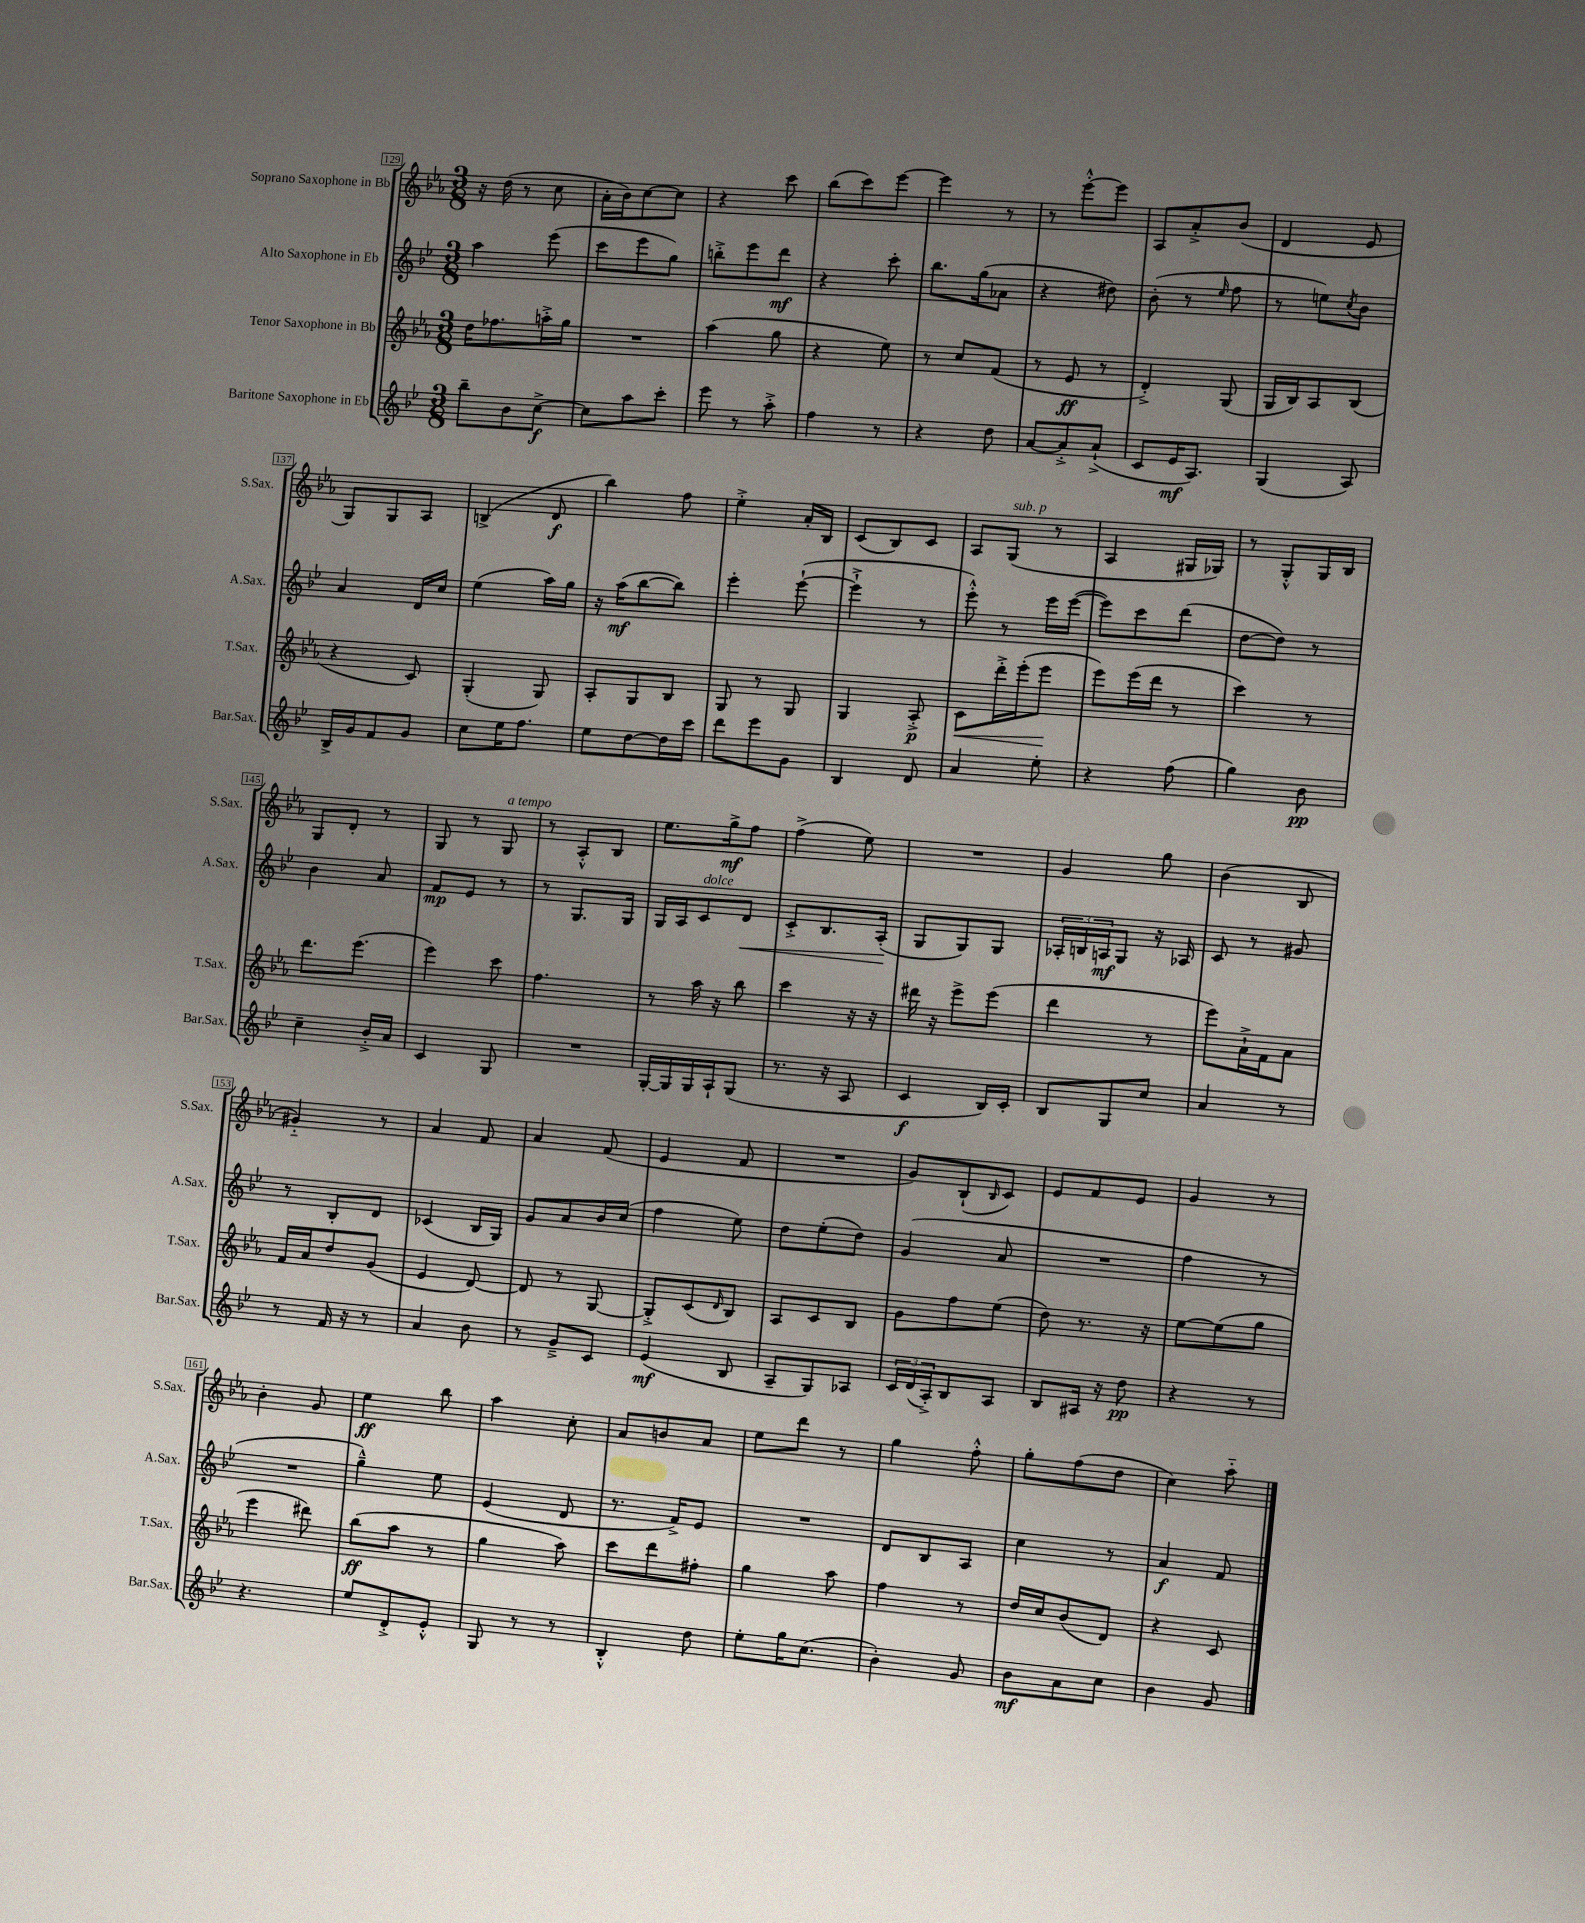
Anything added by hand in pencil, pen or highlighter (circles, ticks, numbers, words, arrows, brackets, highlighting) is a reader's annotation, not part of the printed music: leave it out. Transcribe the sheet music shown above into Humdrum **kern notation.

**kern	**dynam	**kern	**dynam	**kern	**dynam	**kern	**dynam
*part4	*part4	*part3	*part3	*part2	*part2	*part1	*part1
*staff4	*staff4	*staff3	*staff3	*staff2	*staff2	*staff1	*staff1
*I"Baritone Saxophone in Eb	*	*I"Tenor Saxophone in Bb	*	*I"Alto Saxophone in Eb	*	*I"Soprano Saxophone in Bb	*
*I'Bar.Sax.	*	*I'T.Sax.	*	*I'A.Sax.	*	*I'S.Sax.	*
*clefG2	*	*clefG2	*	*clefG2	*	*clefG2	*
*k[b-e-]	*	*k[b-e-a-]	*	*k[b-e-]	*	*k[b-e-a-]	*
*M3/8	*	*M3/8	*	*M3/8	*	*M3/8	*
=129	=129	=129	=129	=129	=129	=129	=129
8bb-~\L	.	16dd\KL	.	4aa\	.	16r	.
.	.	8.ff-X\	.	.	.	(16dd\	.
8b-\	.	.	.	.	.	8r	.
[8cc^\J	f	16aan'^\L	.	(8eee-\	.	8cc\	.
.	.	16gg\JJ	.	.	.	.	.
=130	=130	=130	=130	=130	=130	=130	=130
8cc\L]	.	4.r	.	8ccc\L	.	16a-'\LL	.
.	.	.	.	.	.	16b-\J)	.
8aa\	.	.	.	8eee-\	.	[8cc\	.
8ccc'\J	.	.	.	8gg\J)	.	8cc\J]	.
=131	=131	=131	=131	=131	=131	=131	=131
8eee-\	.	(4aa-\	.	8bbn'^\L	.	4r	.
8r	.	.	.	8eee-\	.	.	.
8aa'^\	.	8gg\	.	8ddd\J	mf	8ccc\	.
=132	=132	=132	=132	=132	=132	=132	=132
4ff\	.	4r	.	4r	.	(8bb-\L	.
.	.	.	.	.	.	8ccc\)	.
8r	.	8ee-\)	.	8ccc'\	.	[8eee-\J	.
=133	=133	=133	=133	=133	=133	=133	=133
4r	.	8r	.	8.bb-\L	.	4eee-\]	.
.	.	8cc/L	.	.	.	.	.
.	.	.	.	(16gg\k	.	.	.
8dd\	.	(8f/J	.	8a-X\J	.	8r	.
=134	=134	=134	=134	=134	=134	=134	=134
[8a/L	.	8r	.	4r	.	8r	.
8a'^/]	.	8e-/	ff	.	.	[8eee-'^^\L	.
(8a`^/J	.	8r	.	8dd#X\)	.	8eee-\J]	.
=135	=135	=135	=135	=135	=135	=135	=135
8c/L	.	4d'^/)	.	(8b-'\	.	8A-/L	.
16e-/K	mf	.	.	8r	.	8a-'^/	.
8.A/J)	.	.	.	.	.	.	.
.	.	.	.	16qqee-/	.	.	.
.	.	(8G/	.	8ff\	.	(8b-/J	.
=136	=136	=136	=136	=136	=136	=136	=136
(4G/	.	16G/LL	.	8r	.	4d/	.
.	.	16B-/J)	.	.	.	.	.
.	.	8A-/	.	8een\L)	.	.	.
.	.	.	.	8qcc/	.	.	.
8A/)	.	(8B-/J	.	8b-\J	.	8e-/	.
!!LO:LB:g=z
=137	=137	=137	=137	=137	=137	=137	=137
16B-^/LL	.	4r	.	4a/	.	8G/L)	.
16g/J	.	.	.	.	.	.	.
8f/	.	.	.	.	.	8G/	.
8g/J	.	8c/)	.	16d/LL	.	8A-/J	.
.	.	.	.	16cc/JJ	.	.	.
=138	=138	=138	=138	=138	=138	=138	=138
8cc\L	.	(4G'/	.	(4ee-\	.	(4Bn^/	.
16ee-\K	.	.	.	.	.	.	.
8.ff\J	.	.	.	.	.	.	.
.	.	8G/)	.	16aa\LL)	.	8d/	f
.	.	.	.	16gg\JJ	.	.	.
=139	=139	=139	=139	=139	=139	=139	=139
8ee-\L	.	8A-'/L	.	16r	.	4bb-\)	.
.	.	.	.	(16aa\KL	mf	.	.
[8dd\	.	8G/	.	[8bb-\	.	.	.
16dd\L]	.	8B-/J	.	8bb-\J])	.	8ff\	.
16ccc\JJ	.	.	.	.	.	.	.
=140	=140	=140	=140	=140	=140	=140	=140
8ddd\L	.	8G/	.	4eee-'\	.	4ee-'^\	.
8eee-\	.	8r	.	.	.	.	.
8g\J	.	8G/	.	([8eee-`\	.	16a-'/LL	.
.	.	.	.	.	.	16B-/JJ	.
=141	=141	=141	=141	=141	=141	=141	=141
4B-/	.	4G/	.	4eee-`^\]	.	(8c/L	.
.	.	.	.	.	.	8B-/)	.
8d/	.	8A-'^/	p	8r	.	8c/J	.
=142	=142	=142	=142	=142	=142	=142	=142
!	!	!	!LO:HP:b	!	!	!	!
4a/	.	8c\L	<	8eee-'^^\)	.	8A-/L	.
!	!	!	!	!	!	!LO:TX:a:i:t=sub. p	!
.	.	16ddd'^\L	.	8r	.	(8G/J	.
.	.	(16eee-'\J	.	.	.	.	.
8ee-'\	.	8eee-\J	.	16eee-\LL	.	8r	.
.	.	.	.	([16eee-\JJ	.	.	.
.	.	.	[	.	.	.	.
=143	=143	=143	=143	=143	=143	=143	=143
4r	.	8eee-\L)	.	8eee-\L])	.	4A-/	.
.	.	(16eee-\L	.	8ccc\	.	.	.
.	.	16ddd\JJ	.	.	.	.	.
(8ff\	.	8r	.	(8ddd\J	.	16G#X/LL	.
.	.	.	.	.	.	16G-X/JJ)	.
=144	=144	=144	=144	=144	=144	=144	=144
4gg\)	.	4ccc\)	.	[8dd\L	.	8r	.
.	.	.	.	8dd\J])	.	8G'^^/L	.
8b-\	pp	8r	.	8r	.	16G/L	.
.	.	.	.	.	.	16B-/JJ	.
!!LO:LB:g=z
=145	=145	=145	=145	=145	=145	=145	=145
4cc~\	.	8.ddd\L	.	4b-\	.	8G/L	.
.	.	.	.	.	.	8d'/J	.
.	.	(8.eee-\J	.	.	.	.	.
16b-'^/LL	.	.	.	8a/	.	8r	.
16a/JJ	.	.	.	.	.	.	.
=146	=146	=146	=146	=146	=146	=146	=146
4c/	.	4eee-\)	.	8f/L	mp	8G/	.
.	.	.	.	8e-/J	.	8r	.
!	!	!	!	!	!	!LO:TX:a:i:t=a tempo	!
8G/	.	8ccc\	.	8r	.	8G/	.
=147	=147	=147	=147	=147	=147	=147	=147
4.r	.	4.ff\	.	8r	.	8r	.
.	.	.	.	8.G/L	.	8A-'^^/L	.
.	.	.	.	.	.	8B-/J	.
.	.	.	.	16G/Jk	.	.	.
=148	=148	=148	=148	=148	=148	=148	=148
[16G'/LL	.	8r	.	16G/LL	.	8.ee-\L	.
16G/]	.	.	.	16A/J	.	.	.
!	!	!	!	!LO:TX:a:i:t=dolce	!	!	!
16G/	.	16aa-\	.	8c/	.	.	.
16A`/J	.	16r	.	.	.	16gg^\k	mf
!	!	!	!	!	!LO:HP:b	!	!
(8G/J	.	8bb-\	.	8d/J	<	8ff\J	.
=149	=149	=149	=149	=149	=149	=149	=149
8.r	.	4ccc\	.	8c'^/L	.	(4ff^\	.
.	.	.	.	8.B-/	.	.	.
16r	.	.	.	.	.	.	.
8A/	.	16r	.	.	.	8ee-\)	.
.	.	16r	.	(16A'/Jk	.	.	.
.	.	.	.	.	[	.	.
=150	=150	=150	=150	=150	=150	=150	=150
4c/	f	16ddd#X\	.	8G/L	.	4.r	.
.	.	16r	.	.	.	.	.
.	.	8eee-^\L	.	8G/)	.	.	.
16B-/LL)	.	(8eee-\J	.	8G/J	.	.	.
16c'/JJ	.	.	.	.	.	.	.
=151	=151	=151	=151	=151	=151	=151	=151
8B-/L	.	4ddd\	.	24A-X'/LL	.	4g/	.
.	.	.	.	24Bn/	.	.	.
.	.	.	.	24An/J	mf	.	.
8G/	.	.	.	8G/J	.	.	.
8cc/J	.	8r	.	16r	.	8gg\	.
.	.	.	.	16A-X/	.	.	.
=152	=152	=152	=152	=152	=152	=152	=152
4a/	.	8eee-\L)	.	8c/	.	(4b-\	.
.	.	16a-`^\L	.	8r	.	.	.
.	.	16f\J	.	.	.	.	.
8r	.	8a-\J	.	8g#X/	.	8B-/	.
!!LO:LB:g=z
=153	=153	=153	=153	=153	=153	=153	=153
8r	.	16f/LL	.	8r	.	4g#X/)	.
.	.	16a-/J	.	.	.	.	.
16f/	.	8dd/	.	8B-'/L	.	.	.
16r	.	.	.	.	.	.	.
8r	.	(8g/J	.	8d/J	.	8r	.
=154	=154	=154	=154	=154	=154	=154	=154
4a/	.	4e-/	.	(4c-X/	.	4a-/	.
8b-\	.	[8d/)	.	16B-/LL	.	8f/	.
.	.	.	.	16G/JJ)	.	.	.
=155	=155	=155	=155	=155	=155	=155	=155
8r	.	8d/]	.	8g/L	.	4a-/	.
8g~^/L	.	8r	.	8a/	.	.	.
8c/J	.	[8G/	.	16b-/L	.	(8f/	.
.	.	.	.	(16cc/JJ	.	.	.
=156	=156	=156	=156	=156	=156	=156	=156
(4e-/	mf	8G'^/L]	.	4ff\	.	4e-/	.
.	.	(8c/	.	.	.	.	.
.	.	16qqd/	.	.	.	.	.
8B-/	.	8B-/J)	.	8ee-\)	.	8f/	.
=157	=157	=157	=157	=157	=157	=157	=157
8A~/L	.	8A-/L	.	8dd\L	.	4.r	.
8G/)	.	8c/	.	(8ee-'\	.	.	.
8A-X/J	.	8B-/J	.	8dd\J)	.	.	.
=158	=158	=158	=158	=158	=158	=158	=158
24c/LL	.	8g\L	.	(4g/	.	8g/L)	.
(24d/	.	.	.	.	.	.	.
24A'^/J)	.	.	.	.	.	.	.
8B-/	.	8ff\	.	.	.	(8B-`/	.
.	.	.	.	.	.	16qqB-/	.
8A/J	.	(8ee-\J	.	8a/	.	8c/J)	.
=159	=159	=159	=159	=159	=159	=159	=159
8B-/L	.	8dd\)	.	4.r	.	8e-/L	.
16A#X/Jk	.	8.r	.	.	.	8f/	.
16r	.	.	.	.	.	.	.
8dd\	pp	.	.	.	.	8e-/J	.
.	.	16r	.	.	.	.	.
=160	=160	=160	=160	=160	=160	=160	=160
4r	.	[8ee-\L	.	4ff\	.	4g/	.
.	.	(8ee-\]	.	.	.	.	.
8r	.	8gg\J	.	8r	.	8r	.
!!LO:LB:g=z
=161	=161	=161	=161	=161	=161	=161	=161
4.r	.	4eee-\	.	4.r	.	4b-'\	.
.	.	8ddd#X\)	.	.	.	8g/	.
=162	=162	=162	=162	=162	=162	=162	=162
8ee-/L	.	(8bb-\L	ff	4gg~^^\)	.	4ee-\	ff
8d'^/	.	8aa-\J	.	.	.	.	.
8e-'^^/J	.	8r	.	8ee-\	.	8bb-\	.
=163	=163	=163	=163	=163	=163	=163	=163
8G/	.	4gg\	.	(4e-/	.	4aa-\	.
8r	.	.	.	.	.	.	.
8r	.	8aa-\)	.	8d/	.	8cc'\	.
=164	=164	=164	=164	=164	=164	=164	=164
4B-'^^/	.	8ccc\L	.	8.r	.	8a-/L	.
.	.	8ddd\	.	.	.	8bn/	.
.	.	.	.	16f^/KL)	.	.	.
8dd\	.	8ff#X'\J	.	8e-/J	.	8a-/J	.
=165	=165	=165	=165	=165	=165	=165	=165
8ee-'\L	.	4gg\	.	4.r	.	8ee-\L	.
16gg\K	.	.	.	.	.	8ddd\J	.
(8.cc\J	.	.	.	.	.	.	.
.	.	8aa-\	.	.	.	8r	.
=166	=166	=166	=166	=166	=166	=166	=166
4b-'\)	.	4ff\	.	8d/L	.	4gg\	.
.	.	.	.	8B-/	.	.	.
8g/	.	8r	.	8A/J	.	8ff'^^\	.
=167	=167	=167	=167	=167	=167	=167	=167
8b-\L	mf	16dd/LL	.	4cc\	.	8gg'\L	.
.	.	16cc/J	.	.	.	.	.
8a\	.	(8b-/	.	.	.	(8ff\	.
8cc\J	.	8d/J)	.	8r	.	8dd\J	.
=168	=168	=168	=168	=168	=168	=168	=168
4b-\	.	4r	.	4a/	f	4cc\)	.
8g/	.	8c/	.	8f/	.	8aa-\	.
==	==	==	==	==	==	==	==
*-	*-	*-	*-	*-	*-	*-	*-
